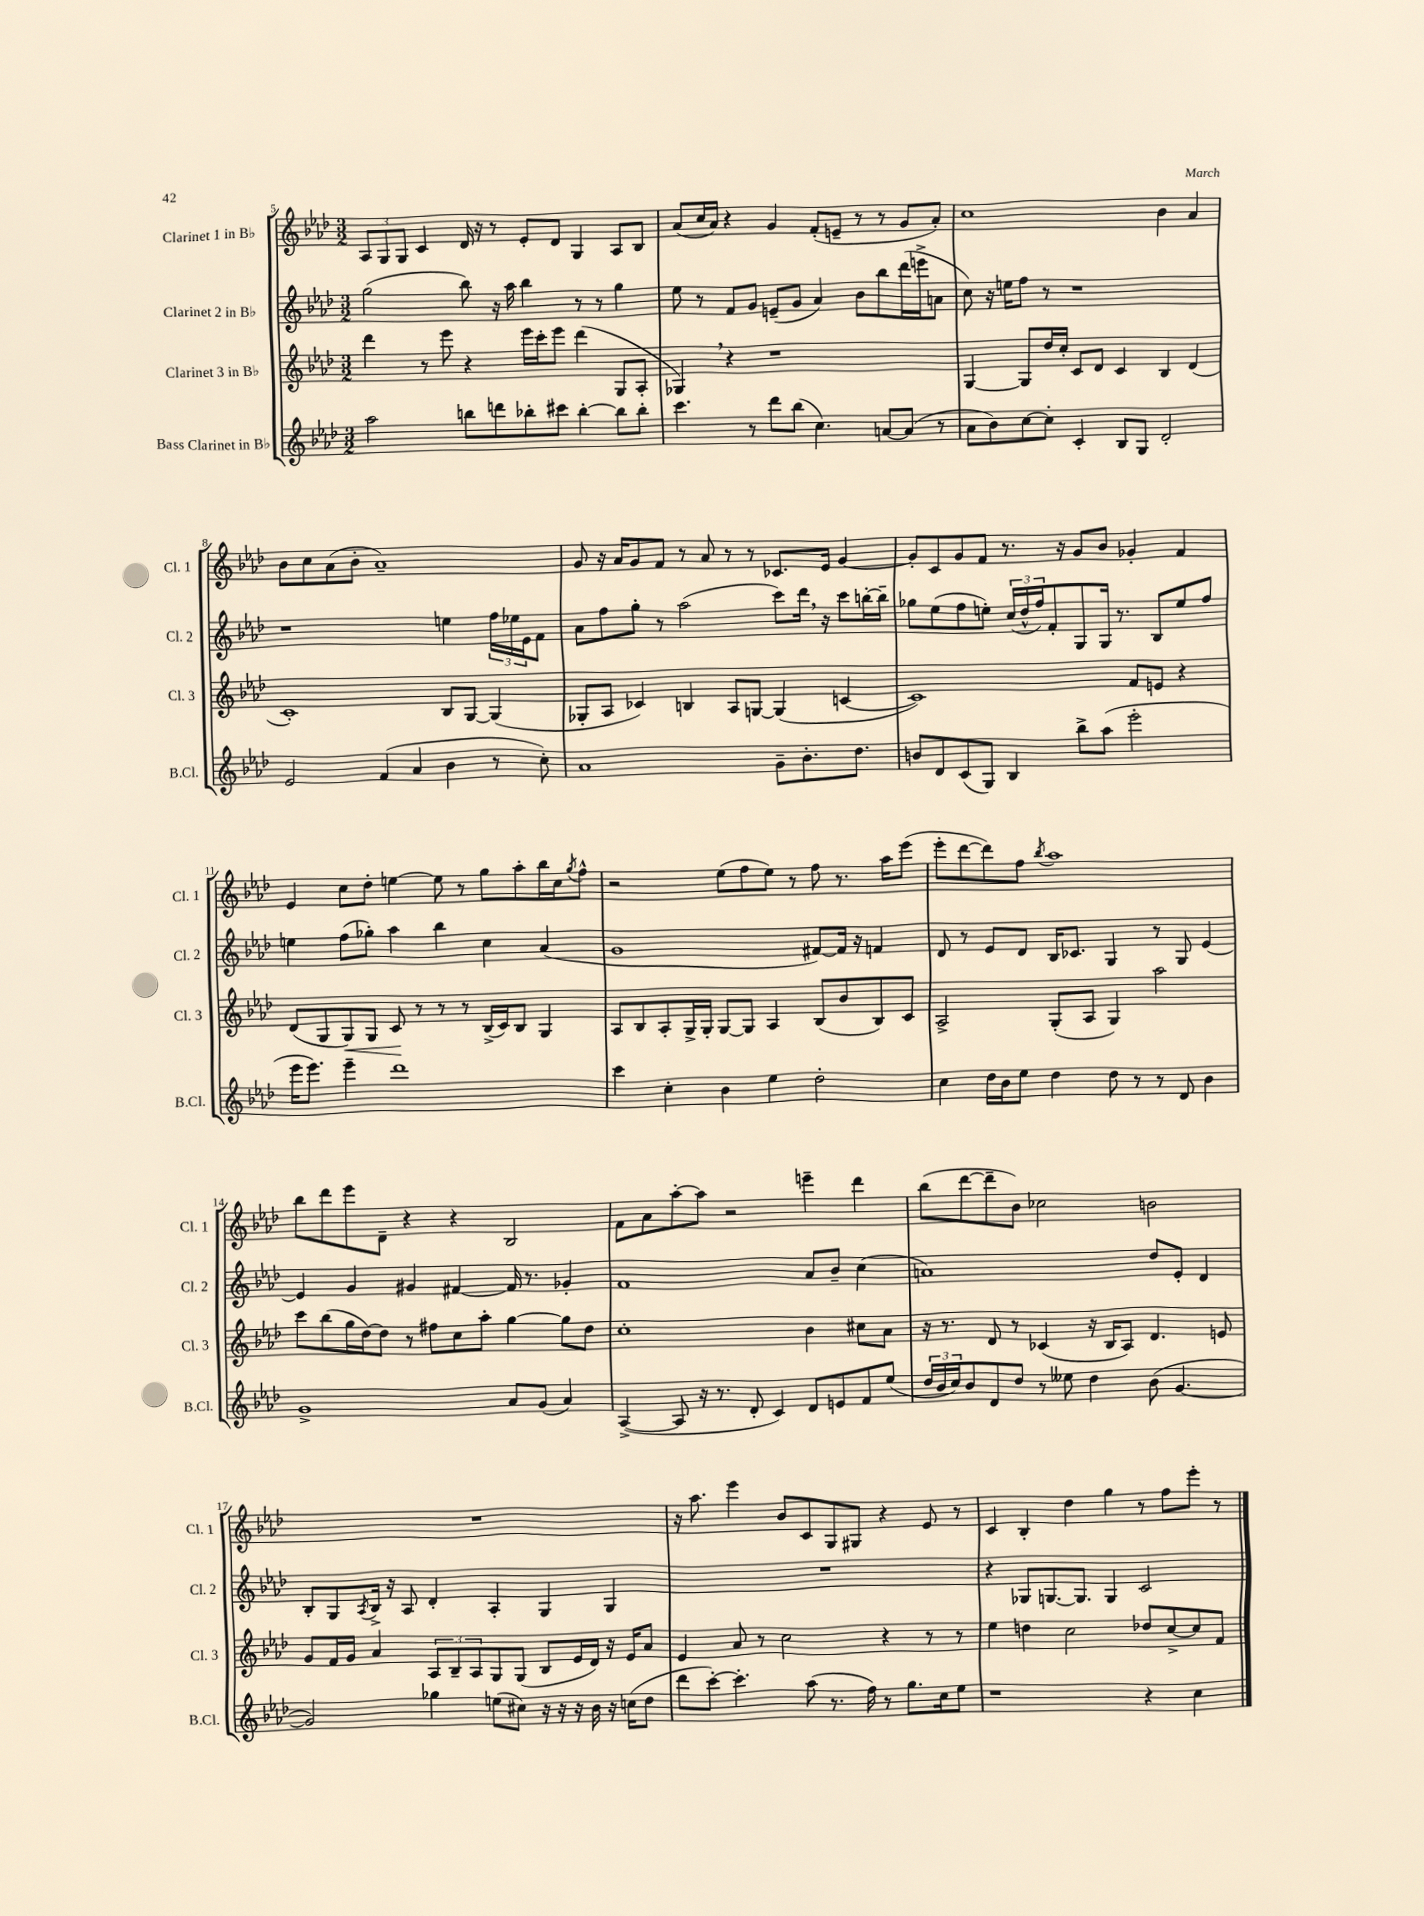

**kern	**kern	**kern	**kern
*staff4	*staff3	*staff2	*staff1
*clefG2	*clefG2	*clefG2	*clefG2
*k[b-e-a-d-]	*k[b-e-a-d-]	*k[b-e-a-d-]	*k[b-e-a-d-]
*M3/2	*M3/2	*M3/2	*M3/2
2aa-\	4ddd-\	(2gg\	12A-/L
.	.	.	12G/
.	.	.	12G/J
.	8r	.	4c/
.	8eee-\	.	.
8bb\L	4r	8bb-\)	16d-/
.	.	.	16r
8ddd\	.	16r	8r
.	.	16aa-\	.
8bb-'\	16eee-\LL	4bb-\	8e-'/L
.	16ccc'\J	.	.
8ccc#\J	8eee-\J	.	8d-/J
[4bb-'\	(4ddd-\	8r	4G/
.	.	8r	.
8bb-\]L	8G/L	4gg\	8A-/L
8bb-'\J	8A-'/J	.	8B-/J
=	=	=	=
4.ccc\	4G-/)	8ee-\	(8a-/L
.	.	8r	16cc/L
.	.	.	16a-/JJ)
.	4r	8f/L	4r
8r	.	8g/J	.
8ddd-\L	1r	(8e~/L	4g/
(8bb-\J	.	8g/J	.
4.cc\)	.	4a-/)	(8f'/L
.	.	.	8e~/J
.	.	8b-\L	8r
[8a/L	.	8bb-\	8r
(8a/]J	.	(16ddd-\L	8g/L
.	.	16eee^\J	.
8r	.	8a\J	8a-'/J)
=	=	=	=
8a-\L	[4G/	8cc\)	1cc
8b-\)	.	16r	.
.	.	16ee\LK	.
[8cc\	8G/]L	8ff\J	.
8cc'\]J	16dd-/L	8r	.
.	16cc'/JJ	.	.
4c'/	8c/L	1r	.
.	8d-/J	.	.
8B-/L	4c/	.	.
8G/J	.	.	.
2d-'/	4B-/	.	4b-\
.	(4d-/	.	4a-/
=	=	=	=
2e-/	1c')	1r	8b-\L
.	.	.	8cc\
.	.	.	(8a-\
.	.	.	8b-'\J
(4f/	.	.	1a-~)
4a-/	.	.	.
4b-\	8B-/L	4ee\	.
.	[8G/J	.	.
8r	(4G/]	24ff\LL	.
.	.	24ee-\	.
.	.	24e-\J	.
8cc'\)	.	8f\J	.
=	=	=	=
1a-	8G-'/L	8a-\L	8g/
.	8A-/J	8ff\	16r
.	.	.	16a-/LK
.	4c-/)	8gg'\J	8g/
.	.	8r	8f/J
.	4B/	(2aa-\	8r
.	.	.	8a-/
.	8A-/L	.	8r
.	[8G/J	.	8r
8g~\L	(4G/]	8ccc\L)	8.c-/L
8.b-'\	.	16ddd-\Jk	.
.	.	16r	16e-/Jk
.	[4c/	8ccc\L	[4g/
8.dd-\J	.	.	.
.	.	[16bb'\L	.
.	.	16bb~\]JJ	.
=	=	=	=
8b/L	1c])	8gg-\L	8g'/]L
8d-/	.	(8ee-\	8c/
(8c/	.	8ff\	8g/
8G/J)	.	8ee'\J)	8f/J
4B-/	.	(24cc/LL	8.r
.	.	24dd-^^/	.
.	.	24ff/J)	.
.	.	8f'/	.
.	.	.	16r
8bb-^\L	.	8G/	8g/L
(8aa-\J	.	16G/Jk	8b-/J
.	.	8.r	.
2eee-'\	8f/L	.	4g-'/
.	8e/J	8B-/L	.
.	4r	8ee/	4f/
.	.	8ff/J	.
=	=	=	=
16eee-\LK	(8d-/L	4ee\	4e-/
8.eee-\J)	.	.	.
.	8G/	.	.
4eee-~\	8G/)	(8ff\L	8cc\L
.	8G/J	8gg-'\J)	8dd-'\J
1ddd-	8c/	4aa-\	[4ee\
.	8r	.	.
.	8r	4bb-\	8ee\]
.	8r	.	8r
.	(16B-^/LL	4cc\	8gg\L
.	16c/J)	.	.
.	8B-/J	.	8aa-'\
.	4G/	(4a-/	16bb-\L
.	.	.	16cc\J
.	.	.	8qgg/
.	.	.	8ff^^\J
=	=	=	=
4ccc\	8A-/L	1g	2r
.	8B-/	.	.
4cc'\	8A-'/	.	.
.	16G^/L	.	.
.	16G'/JJ	.	.
4b-\	[8G/L	.	(8ee-\L
.	8G/]J	.	8ff\
4ee-\	4A-/	.	8ee-\J)
.	.	.	8r
2dd-'\	(8B-/L	[8f#/L)	8ff\
.	8b-/	16f#/]Jk	8.r
.	.	16r	.
.	8B-/)	4f/	.
.	.	.	16aa-\LK
.	8c/J	.	(8eee-\J
=	=	=	=
4cc\	2A-^/	8d-/	8eee-'\L
.	.	8r	[8ddd-\
16dd-\LL	.	8e-/L	8ddd-\])
16b-\J	.	.	.
8ee-\J	.	8d-/J	8ff\J
.	.	.	8qbb-/
4dd-\	(8G'/L	16B-/LK	1aa-
.	.	8.c-/J	.
.	8A-/J	.	.
8dd-\	4G/)	4G/	.
8r	.	.	.
8r	2aa-\	8r	.
8d-/	.	8G/	.
4b-\	.	[4e-/	.
=	=	=	=
1g^	8ccc\L	4e-/]	8bb-\L
.	(8bb-\	.	8ddd-\
.	16gg\L	4g/	8eee-\
.	[16dd-\J)	.	.
.	8dd-\]J	.	8d-~\J
.	8r	4g#/	4r
.	8ff#\L	.	.
.	8cc\	[4f#/	4r
.	8aa-'\J	.	.
8a-/L	[4gg\	16f#/]	2B-/
.	.	8.r	.
(8g/J	.	.	.
4a-/)	8gg\]L	4g-'/	.
.	8dd-\J	.	.
=	=	=	=
([4A-^/	1cc'	1f	8f\L
.	.	.	8a-\
8A-/]	.	.	[8aa-'\
16r	.	.	8aa-\]J
8.r	.	.	.
.	.	.	2r
8d-'/	.	.	.
4c/)	.	.	.
8d-/L	4b-\	8a-/L	4eee~\
8e/	.	8b-~/J	.
8f/	8cc#\L	(4cc\	4ddd-\
(8ee-/J	8a-\J	.	.
=	=	=	=
24dd-/LL	16r	1a)	(8bb-\L
24b-/	.	.	.
.	8.r	.	.
24cc/J)	.	.	.
8b-/	.	.	[8ddd-\
8d-/	8d-/	.	8ddd-~\]
8dd-/J	8r	.	8b-\J)
8r	(4c-/	.	2cc-\
8ee--\	.	.	.
4dd-\	16r	.	.
.	16B-/LK	.	.
.	8A-/J)	.	.
(8b-\	4.d-/	8dd-/L	2b\
[4.g/	.	8e-'/J	.
.	.	4d-/	.
.	8e/	.	.
=	=	=	=
2g/])	8g/L	8B-'/L	1.r
.	16f/L	8G/	.
.	16g/JJ	.	.
.	.	8qA-/	.
.	4a-/	16B-^/Jk	.
.	.	16r	.
.	.	8A-/	.
4gg-\	12A-/L	4d-'/	.
.	12B-~/	.	.
.	12A-/	.	.
(8ee\L	8G/	4A-'/	.
8cc#\J)	(8G/J	.	.
16r	8B-/L	4G/	.
16r	.	.	.
16r	16e-/L	.	.
16b-\	16d-/JJ)	.	.
16r	16r	4G/	.
(16cc\LK	16e-/LK	.	.
8dd-\J	8a-/J	.	.
=	=	=	=
8ddd-\L	4e-/	1.r	16r
.	.	.	8.aa-\
[8ccc'\J)	.	.	.
4.ccc'\]	8a-/	.	4eee-\
.	8r	.	.
.	2cc\	.	8b-/L
(8aa-\	.	.	8c/
8.r	.	.	8G/
.	.	.	8G#/J
16ff\)	.	.	.
8r	4r	.	4r
8.gg\L	.	.	.
.	8r	.	8e-/
16cc\k	.	.	.
8ee-\J	8r	.	8r
=	=	=	=
1r	4ee-\	4r	4c/
.	4dd\	8G-/L	4B-'/
.	.	[8.G/	.
.	2cc\	.	4dd-\
.	.	8.G/]J	.
.	.	4G/	4gg\
4r	8dd-/L	2c/	8r
.	[8cc^/	.	8ff\L
4cc\	8cc/]	.	8eee-'\J
.	8f/J	.	8r
==	==	==	==
*-	*-	*-	*-
